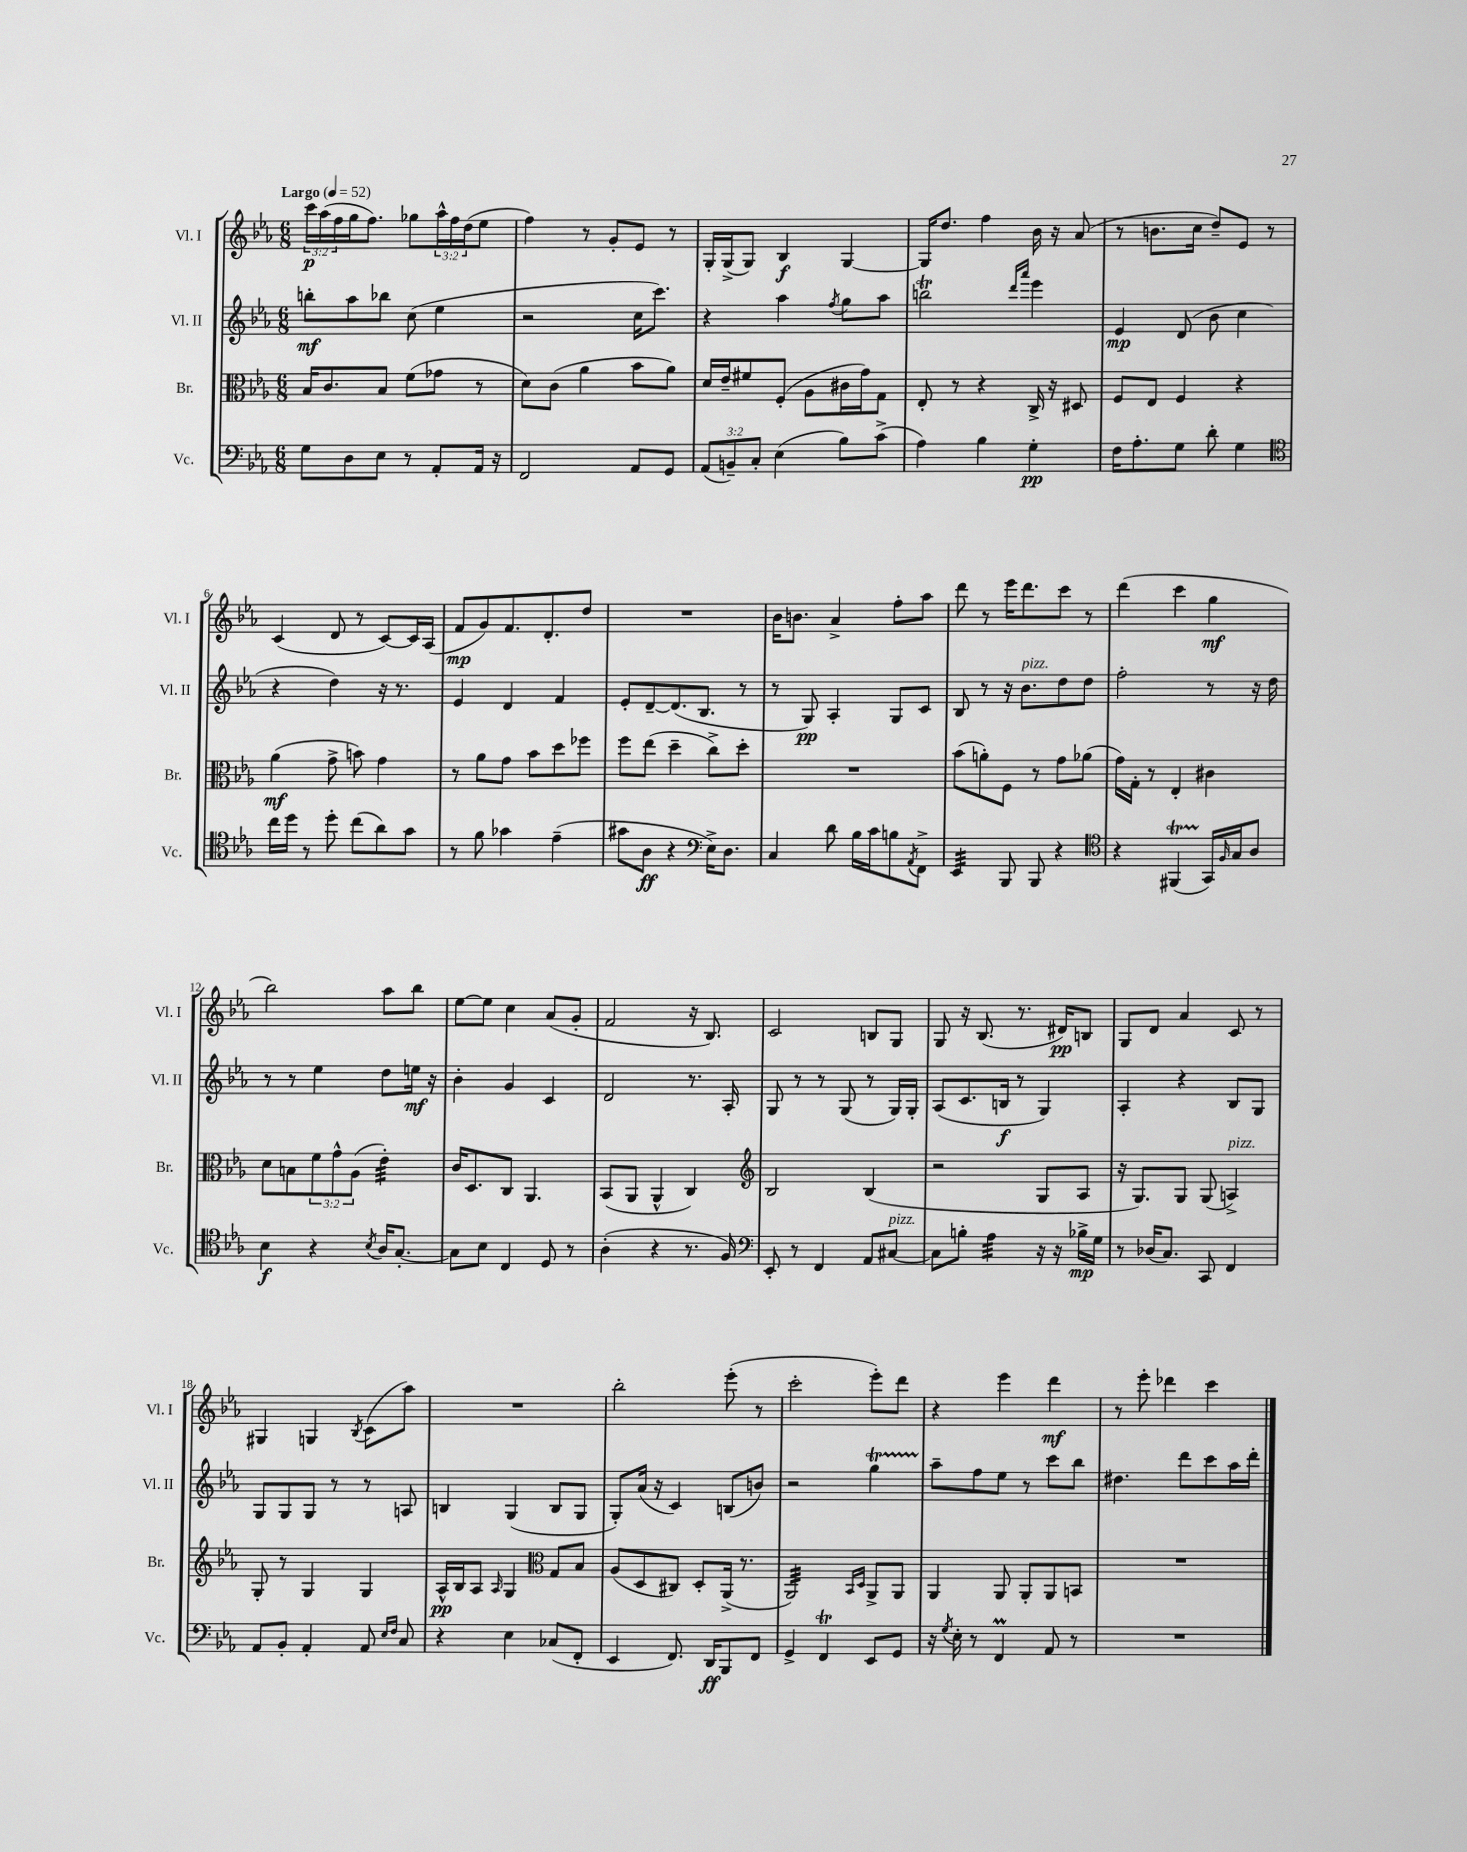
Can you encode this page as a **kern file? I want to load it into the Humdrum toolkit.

**kern	**kern	**kern	**kern
*staff4	*staff3	*staff2	*staff1
*clefF4	*clefC3	*clefG2	*clefG2
*k[b-e-a-]	*k[b-e-a-]	*k[b-e-a-]	*k[b-e-a-]
*M6/8	*M6/8	*M6/8	*M6/8
*MM52	*MM52	*MM52	*MM52
8G	16B-	8bb'	24ccc
.	.	.	(24aa-
.	8.c	.	.
.	.	.	24ff
8D	.	8aa-	16gg
.	.	.	8.ff)
8E-	8B-	8bb-	.
8r	(8f	(8cc	8gg-
8AA-'	8g-	4ee-	24aa-^^
.	.	.	24ff
.	.	.	(24dd
16AA-	8r	.	8ee-
16r	.	.	.
=	=	=	=
2FF	8d)	2r	4ff)
.	(8c	.	.
.	4a-	.	8r
.	.	.	8g'
8AA-	8b-	16cc	8e-
.	.	8.ccc)	.
8GG	8a-)	.	8r
=	=	=	=
(12AA-	16d	4r	16G'
.	16e-~	.	(16G^
12BB~)	.	.	.
.	8f#	.	8G)
12C'	.	.	.
(4E-	(8F'	4aa-	4B-
.	8A-	.	.
.	.	8qff	.
8B-)	16c#	8gg	[4G
.	16g)	.	.
(8c^	8G	8aa-	.
=	=	=	=
4A-)	8E-'	2bb	16G]
.	.	.	8.dd
.	8r	.	.
4B-	4r	.	4ff
.	.	16qqddd	.
.	.	16qqaaa-	.
4G'	16C^	4eee-	16b-
.	16r	.	16r
.	8D#	.	(8a-
=	=	=	=
16F	8F	4e-	8r
8.A-'	.	.	.
.	8E-	.	8.b
8G	4F	(8d	.
.	.	.	16cc
8d'	.	8b-	8dd~)
4G	4r	4cc	8e-
.	.	.	8r
=	=	=	=
*clefC4	*	*	*
16cc	(4a-	4r	(4c
16dd	.	.	.
8r	.	.	.
8dd'	8g^	4dd)	8d
(8cc	8b)	.	8r
8a-)	4g	16r	[8c)
.	.	8.r	.
8g	.	.	16c]
.	.	.	(16A-
=	=	=	=
8r	8r	4e-	8f
8f	8a-	.	8g)
4g-	8g	4d	8.f
.	8b-	.	.
.	.	.	8.d'
(4e-~	8dd	4f	.
.	8ff-	.	8dd
=	=	=	=
8g#	8ff	8e-'	2.r
8A-	(8ee-	[8d~	.
4r	4dd~	(8.d]	.
.	.	8.B-	.
*clefF4	*	*	*
16E-^)	8cc^)	.	.
8.D	.	.	.
.	8dd'	8r	.
=	=	=	=
4C	2.r	8r	16b-
.	.	.	8.b
.	.	8G)	.
8d	.	4A-'	4a-^
16B-	.	.	.
16c	.	.	.
8B	.	8G	8ff'
8qAA-	.	.	.
8FF^	.	8c	8aa-
=	=	=	=
4EE-	(8b-	8B-	8ddd
.	8a')	8r	8r
8BBB-	8F	16r	16eee-
.	.	8.b-	8.ddd
8BBB-	8r	.	.
4r	8g	8dd	8ccc
.	(8a-	8dd	8r
=	=	=	=
*clefC4	*	*	*
4r	16g)	2ff'	(4ddd
.	16G'	.	.
.	8r	.	.
(4FF#	4E-'	.	4ccc
16GG)	4c#	8r	4gg
16qqF	.	.	.
16G	.	.	.
8A-	.	16r	.
.	.	16dd	.
=	=	=	=
4B-	8d	8r	2bb-)
.	8B	8r	.
4r	12f	4ee-	.
.	12g^^	.	.
.	(12A-	.	.
8qB-	.	.	.
16A-	4e-')	8dd	8aa-
[8.G'	.	.	.
.	.	16ee	8bb-
.	.	16r	.
=	=	=	=
8G]	16c	4b-'	[8ee-
.	8.D	.	.
8B-	.	.	8ee-]
4C	8C	4g	4cc
.	4.AA-	.	.
8D	.	4c	(8a-
8r	.	.	8g'
=	=	=	=
(4A-'	(8BB-	2d	2f
.	8AA-	.	.
4r	4AA-^^	.	.
8.r	4C)	8.r	16r
.	.	.	8.B-)
16F)	.	16A-'	.
=	=	=	=
*clefF4	*clefG2	*	*
8EE-'	2B-	8G	2c
8r	.	8r	.
4FF	.	8r	.
.	.	(8G	.
8AA-	(4B-	8r	8B
[8C#	.	16G)	8G
.	.	16G'	.
=	=	=	=
8C#]	2r	(8A-	8G
8B'	.	8.c	16r
.	.	.	(8.B-
4A-	.	.	.
.	.	16B	.
.	.	8r	8.r
16r	8G	4G)	.
16r	.	.	16d#)
16B-^	8A-	.	8B
16G	.	.	.
=	=	=	=
8r	16r	4A-'	8G
.	8.G)	.	.
(16D-	.	.	8d
8.C)	.	.	.
.	8G	4r	4a-
8CC	(8G	.	.
4FF	4A^)	8B-	8c
.	.	8G	8r
=	=	=	=
8AA-	8G'	8G	4G#
8BB-'	8r	8G	.
4AA-'	4G	8G	4G
.	.	8r	.
.	.	.	8qB-
8AA-	4G	8r	(8c
16qqE-	.	.	.
16qqF	.	.	.
8C	.	8A	8aa-)
=	=	=	=
4r	16A-^^	4B	2.r
.	16B-	.	.
.	8A-	.	.
.	16qqA-	.	.
4E-	4G	(4G	.
*	*clefC3	*	*
(8C-	8G	8B	.
8FF'	8B-	8G	.
=	=	=	=
4EE-	(8A-	8G')	2bb-'
.	8D	(16a-	.
.	.	16r	.
8.FF)	8C#)	4c)	.
.	8D'	.	.
16DD	.	.	.
8BBB-	(16AA-^	(8B	(8eee-'
.	8.r	.	.
8FF	.	8b)	8r
=	=	=	=
4GG^	2AA-)	2r	2ccc'
4FF	.	.	.
.	16qqBB-	.	.
.	16qqD	.	.
8EE-	8AA-^	4gg	8eee-')
8GG	8AA-	.	8ddd
=	=	=	=
16r	4AA-	8aa-~	4r
8qG	.	.	.
16E-'	.	.	.
8r	.	8ff	.
4FF	8AA-	8ee-	4eee-
.	8AA-'	8r	.
8AA-	8AA-	8ccc	4ddd
8r	8BB	8bb-	.
=	=	=	=
2.r	2.r	4.dd#	8r
.	.	.	8eee-'
.	.	.	4ddd-
.	.	8ddd	.
.	.	8ccc	4ccc
.	.	16aa-	.
.	.	16ddd'	.
==	==	==	==
*-	*-	*-	*-
